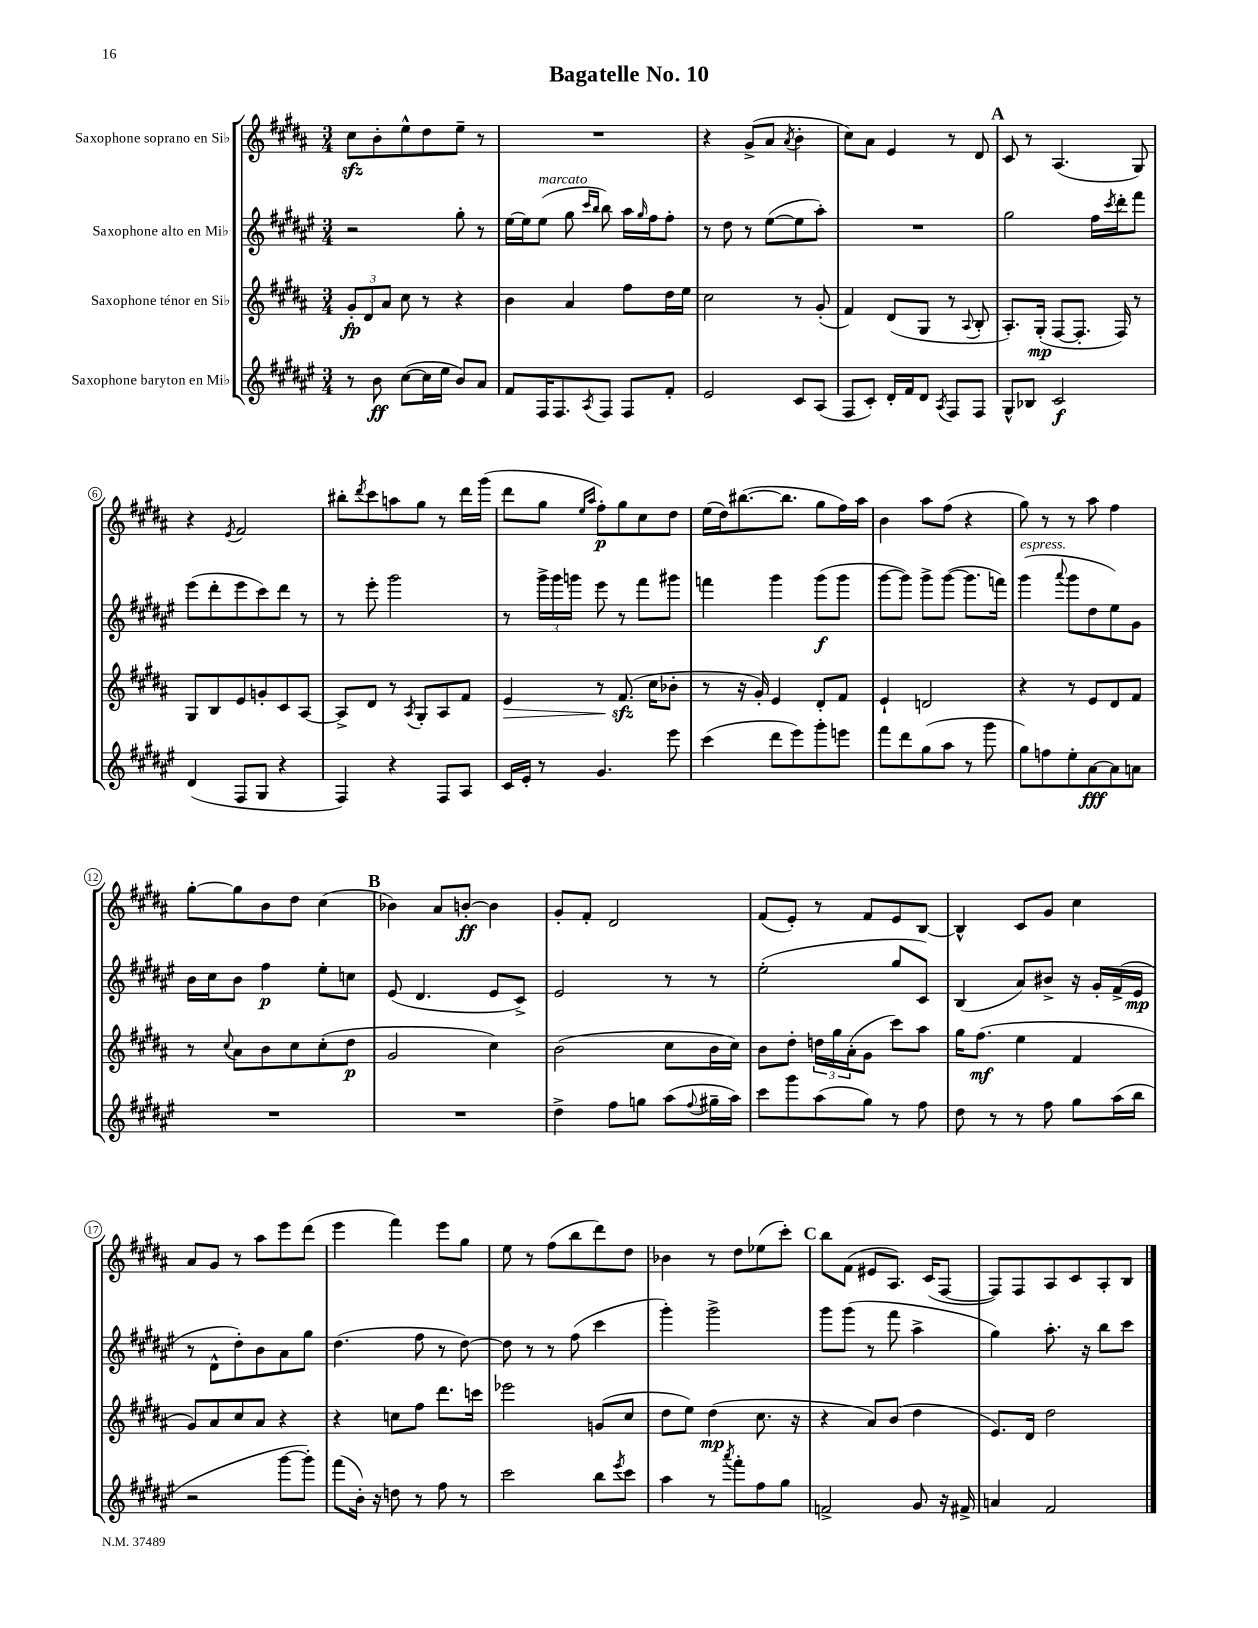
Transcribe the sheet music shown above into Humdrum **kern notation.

**kern	**dynam	**kern	**dynam	**kern	**dynam	**kern	**dynam
*part4	*part4	*part3	*part3	*part2	*part2	*part1	*part1
*staff4	*staff4	*staff3	*staff3	*staff2	*staff2	*staff1	*staff1
*I"Saxophone baryton en Mi♭	*	*I"Saxophone ténor en Si♭	*	*I"Saxophone alto en Mi♭	*	*I"Saxophone soprano en Si♭	*
*clefG2	*	*clefG2	*	*clefG2	*	*clefG2	*
*k[f#c#g#d#a#e#]	*	*k[f#c#g#d#a#]	*	*k[f#c#g#d#a#e#]	*	*k[f#c#g#d#a#]	*
*M3/4	*	*M3/4	*	*M3/4	*	*M3/4	*
=1	=1	=1	=1	=1	=1	=1	=1
8r	.	12g#'/L	fp	2r	.	8cc#zz\L	.
.	.	12d#/	.	.	.	.	.
8b\	ff	.	.	.	.	8b'\	.
.	.	12a#/J	.	.	.	.	.
([8cc#\L	.	8cc#\	.	.	.	8ee^^\	.
16cc#\L]	.	8r	.	.	.	8dd#\	.
16ee#\JJ	.	.	.	.	.	.	.
8b/L)	.	4r	.	8gg#'\	.	8ee~\J	.
8a#/J	.	.	.	8r	.	8r	.
=2	=2	=2	=2	=2	=2	=2	=2
8f#/L	.	4b\	.	[16ee#\LL	.	2.r	.
.	.	.	.	16ee#\J]	.	.	.
!	!	!	!	!LO:TX:a:i:t=marcato	!	!	!
16F#/K	.	.	.	(8ee#\J	.	.	.
8.F#/	.	.	.	.	.	.	.
.	.	4a#/	.	8gg#\	.	.	.
.	.	.	.	16qqccc#/LL	.	.	.
8qA#/	.	.	.	16qqbb/JJ	.	.	.
8F#/J	.	.	.	8bb\)	.	.	.
8F#/L	.	8ff#\L	.	16aa#\LL	.	.	.
.	.	.	.	16qqgg#/	.	.	.
.	.	.	.	16ff#\J	.	.	.
8f#'/J	.	16dd#\L	.	8ff#'\J	.	.	.
.	.	16ee\JJ	.	.	.	.	.
=3	=3	=3	=3	=3	=3	=3	=3
2e#/	.	2cc#\	.	8r	.	4r	.
.	.	.	.	8dd#\	.	.	.
.	.	.	.	8r	.	(8g#^/L	.
.	.	.	.	([8ee#\L	.	8a#/J	.
.	.	.	.	.	.	8qa#/	.
8c#/L	.	8r	.	8ee#\]	.	4b'\	.
(8A#/J	.	(8g#'/	.	8aa#'\J)	.	.	.
=4	=4	=4	=4	=4	=4	=4	=4
8F#/L	.	4f#/)	.	2.r	.	8cc#\L)	.
8c#'/J)	.	.	.	.	.	8a#\J	.
16d#'/LL	.	(8d#/L	.	.	.	4e/	.
16f#/J	.	.	.	.	.	.	.
8d#/J	.	8G#/J	.	.	.	.	.
8qA#/	.	.	.	.	.	.	.
8F#/L	.	8r	.	.	.	8r	.
.	.	8qqA#/	.	.	.	.	.
8F#/J	.	8B'/	.	.	.	8d#/	.
!!LO:REH:place=s1:t=A
=5	=5	=5	=5	=5	=5	=5	=5
8G#^^/L	.	8.A#'/L)	.	2gg#\	.	8c#/	.
8B-X/J	.	.	.	.	.	8r	.
.	.	(16G#'/Jk	mp	.	.	.	.
2c#/	f	[8F#/L	.	.	.	(4.A#/	.
.	.	8.F#'/J]	.	.	.	.	.
.	.	.	.	16ff#\LL	.	.	.
.	.	.	.	8qccc#/	.	.	.
.	.	16F#/)	.	16ddd#'\J	.	.	.
.	.	8r	.	8fff#\J	.	8G#/)	.
!!LO:LB:g=z
=6	=6	=6	=6	=6	=6	=6	=6
(4d#/	.	8G#/L	.	(8eee#\L	.	4r	.
.	.	8B/	.	8ddd#'\	.	.	.
.	.	.	.	.	.	8qe/	.
8F#/L	.	8e/	.	8eee#\	.	2f#/	.
8G#/J	.	8gn'/	.	8ccc#\)	.	.	.
4r	.	8c#/	.	8ddd#\J	.	.	.
.	.	[8A#/J	.	8r	.	.	.
=7	=7	=7	=7	=7	=7	=7	=7
4F#/)	.	8A#^/L]	.	8r	.	8bb#X'\L	.
.	.	.	.	.	.	8qddd#/	.
.	.	8d#/J	.	8eee#'\	.	8ccc#\	.
4r	.	8r	.	2ggg#\	.	8aan\	.
.	.	8qA#/	.	.	.	.	.
.	.	8G#'/L	.	.	.	8gg#\J	.
8F#/L	.	8A#/	.	.	.	8r	.
8A#/J	.	8f#/J	.	.	.	16ddd#\LL	.
.	.	.	.	.	.	(16ggg#\JJ	.
=8	=8	=8	=8	=8	=8	=8	=8
!	!	!	!LO:HP:b	!	!	!	!
16c#/LL	.	4e/	>	8r	.	8ddd#\L	.
16e#'/JJ	.	.	.	.	.	.	.
8r	.	.	.	24ggg#^\LL	.	8gg#\J	.
.	.	.	.	24ggg#\	.	.	.
.	.	.	.	24gggn\JJ	.	.	.
.	.	.	.	.	.	16qqee/LL	.
.	.	.	.	.	.	16qqaa#/JJ	.
4.g#/	.	8r	.	8eee#\	.	8ff#'\L)	p
.	.	(8.f#zz/	.	8r	.	8gg#\	.
.	.	.	.	8fff#\L	.	8cc#\	.
.	.	16cc#\KL	]	.	.	.	.
8eee#\	.	8b-X'\J	.	8ggg#X\J	.	8dd#\J	.
=9	=9	=9	=9	=9	=9	=9	=9
(4ccc#\	.	8r	.	4fffn\	.	(16ee\LL	.
.	.	.	.	.	.	16dd#\J)	.
.	.	16r	.	.	.	([8.bb#X\	.
.	.	16g#'/)	.	.	.	.	.
8ddd#\L	.	4e/	.	4ggg#\	.	.	.
.	.	.	.	.	.	8.bb#\J]	.
8eee#\)	.	.	.	.	.	.	.
8ggg#'\	.	8d#'/L	.	(8ggg#\L	f	8gg#\L	.
8eeen\J	.	8f#/J	.	8ggg#\J	.	16ff#\L)	.
.	.	.	.	.	.	16aa#\JJ	.
=10	=10	=10	=10	=10	=10	=10	=10
8fff#\L	.	4e`/	.	[8ggg#\L	.	4b\	.
8ddd#\	.	.	.	8ggg#\J])	.	.	.
(8gg#\	.	2dn/	.	8ggg#^\L	.	8aa#\L	.
8aa#\J	.	.	.	([8ggg#\J	.	(8ff#\J	.
8r	.	.	.	8.ggg#\L]	.	4r	.
8ggg#\	.	.	.	.	.	.	.
.	.	.	.	16fffn\Jk)	.	.	.
=11	=11	=11	=11	=11	=11	=11	=11
!	!	!	!	!LO:TX:a:i:t=espress.	!	!	!
8gg#\L)	.	4r	.	(4ggg#\	.	8gg#\)	.
8ffn\	.	.	.	.	.	8r	.
.	.	.	.	8qqaaa#/	.	.	.
8ee#'\	.	8r	.	8ggg#\L	.	8r	.
[8a#\	fff	8e/L	.	8dd#\	.	8aa#\	.
8a#\]	.	8d#/	.	8ee#\)	.	4ff#\	.
8an\J	.	8f#/J	.	8g#\J	.	.	.
!!LO:LB:g=z
=12	=12	=12	=12	=12	=12	=12	=12
2.r	.	8r	.	16b\LL	.	[8gg#'\L	.
.	.	.	.	16cc#\J	.	.	.
.	.	8qqcc#/	.	.	.	.	.
.	.	8a#\L	.	8b\J	.	8gg#\]	.
.	.	8b\	.	4ff#\	p	8b\	.
.	.	8cc#\	.	.	.	8dd#\J	.
.	.	(8cc#'\	.	8ee#'\L	.	(4cc#\	.
.	.	8dd#\J	p	8ccn\J	.	.	.
!!LO:REH:place=s1:t=B
=13	=13	=13	=13	=13	=13	=13	=13
2.r	.	2g#/	.	(8e#/	.	4b-X\)	.
.	.	.	.	4.d#/	.	.	.
.	.	.	.	.	.	8a#/L	.
.	.	.	.	.	.	[8bn'/J	ff
.	.	4cc#\)	.	8e#/L	.	4b\]	.
.	.	.	.	8c#^/J)	.	.	.
=14	=14	=14	=14	=14	=14	=14	=14
4dd#^\	.	(2b\	.	2e#/	.	8g#'/L	.
.	.	.	.	.	.	8f#'/J	.
8ff#\L	.	.	.	.	.	2d#/	.
8ggn\J	.	.	.	.	.	.	.
(8aa#\L	.	8cc#\L	.	8r	.	.	.
8qqff#/	.	.	.	.	.	.	.
16gg#X~\L	.	16b\L	.	8r	.	.	.
16aa#\JJ)	.	16cc#\JJ)	.	.	.	.	.
=15	=15	=15	=15	=15	=15	=15	=15
8ccc#\L	.	8b\L	.	(2ee#'\	.	(8f#/L	.
8ggg#\	.	8dd#'\J	.	.	.	8e'/J)	.
(8aa#\	.	24ddn\LL	.	.	.	8r	.
.	.	24gg#\	.	.	.	.	.
.	.	(24a#'\J	.	.	.	.	.
8gg#\J)	.	8g#\J	.	.	.	8f#/L	.
8r	.	8ccc#\L)	.	8gg#/L	.	8e/	.
8ff#\	.	8aa#\J	.	8c#/J)	.	[8B/J	.
=16	=16	=16	=16	=16	=16	=16	=16
8dd#\	.	16gg#\KL	.	(4B/	.	4B^^/]	.
.	.	(8.ff#\J	mf	.	.	.	.
8r	.	.	.	.	.	.	.
8r	.	4ee\	.	8a#/L)	.	8c#/L	.
8ff#\	.	.	.	8b#X^/J	.	8g#/J	.
8gg#\L	.	4f#/	.	16r	.	4cc#\	.
.	.	.	.	16g#'/LL	.	.	.
(16aa#\L	.	.	.	(16f#^/	.	.	.
16bb\JJ	.	.	.	16e#/JJ	mp	.	.
!!LO:LB:g=z
=17	=17	=17	=17	=17	=17	=17	=17
2r	.	8g#/L)	.	8r	.	8a#/L	.
.	.	8a#/	.	8d#^^\L	.	8g#/J	.
.	.	8cc#/	.	8dd#'\)	.	8r	.
.	.	8a#/J	.	8b\	.	8aa#\L	.
[8ggg#\L	.	4r	.	8a#\	.	8eee\	.
8ggg#'\J])	.	.	.	8gg#\J	.	(8ddd#\J	.
=18	=18	=18	=18	=18	=18	=18	=18
(8fff#\L	.	4r	.	(4.dd#\	.	4eee\	.
16b'\Jk)	.	.	.	.	.	.	.
16r	.	.	.	.	.	.	.
8ddn\	.	8ccn\L	.	.	.	4fff#\)	.
8r	.	8ff#\J	.	8ff#\	.	.	.
8ff#\	.	8.ddd#\L	.	8r	.	8eee\L	.
8r	.	.	.	[8dd#\)	.	8gg#\J	.
.	.	16cccn\Jk	.	.	.	.	.
=19	=19	=19	=19	=19	=19	=19	=19
2ccc#\	.	2eee-X\	.	8dd#\]	.	8ee\	.
.	.	.	.	8r	.	8r	.
.	.	.	.	8r	.	(8ff#\L	.
.	.	.	.	(8ff#\	.	8bb\	.
8bb\L	.	(8gn/L	.	4ccc#\	.	8ddd#\)	.
8qeee#/	.	.	.	.	.	.	.
8ccc#\J	.	8cc#/J	.	.	.	8dd#\J	.
=20	=20	=20	=20	=20	=20	=20	=20
4aa#\	.	8dd#\L	.	4ggg#'\)	.	4b-X\	.
.	.	8ee\J)	.	.	.	.	.
8r	.	(4dd#\	mp	2ggg#^\	.	8r	.
8qaaa#/	.	.	.	.	.	.	.
8fff#'\L	.	.	.	.	.	8dd#\L	.
8ff#\	.	8.cc#\	.	.	.	(8ee-X\	.
8gg#\J	.	.	.	.	.	8ccc#'\J)	.
.	.	16r	.	.	.	.	.
!!LO:REH:place=s1:t=C
=21	=21	=21	=21	=21	=21	=21	=21
2fn^/	.	4r	.	8ggg#\L	.	8bb\L	.
.	.	.	.	(8ggg#\J	.	(8f#\J	.
.	.	8a#/L)	.	8r	.	8e#X/L	.
.	.	(8b/J	.	8fff#\	.	8.A#/J)	.
8g#/	.	4dd#\	.	4aa#^\	.	.	.
.	.	.	.	.	.	(16c#/KL	.
16r	.	.	.	.	.	[8F#/J	.
16f#X^/	.	.	.	.	.	.	.
=22	=22	=22	=22	=22	=22	=22	=22
4an/	.	8.e/L)	.	4gg#\)	.	8F#/L])	.
.	.	.	.	.	.	8F#/	.
.	.	16d#/Jk	.	.	.	.	.
2f#/	.	2dd#\	.	8.aa#'\	.	8A#/	.
.	.	.	.	.	.	8c#/	.
.	.	.	.	16r	.	.	.
.	.	.	.	8bb\L	.	8A#'/	.
.	.	.	.	8ccc#\J	.	8B/J	.
==	==	==	==	==	==	==	==
*-	*-	*-	*-	*-	*-	*-	*-
